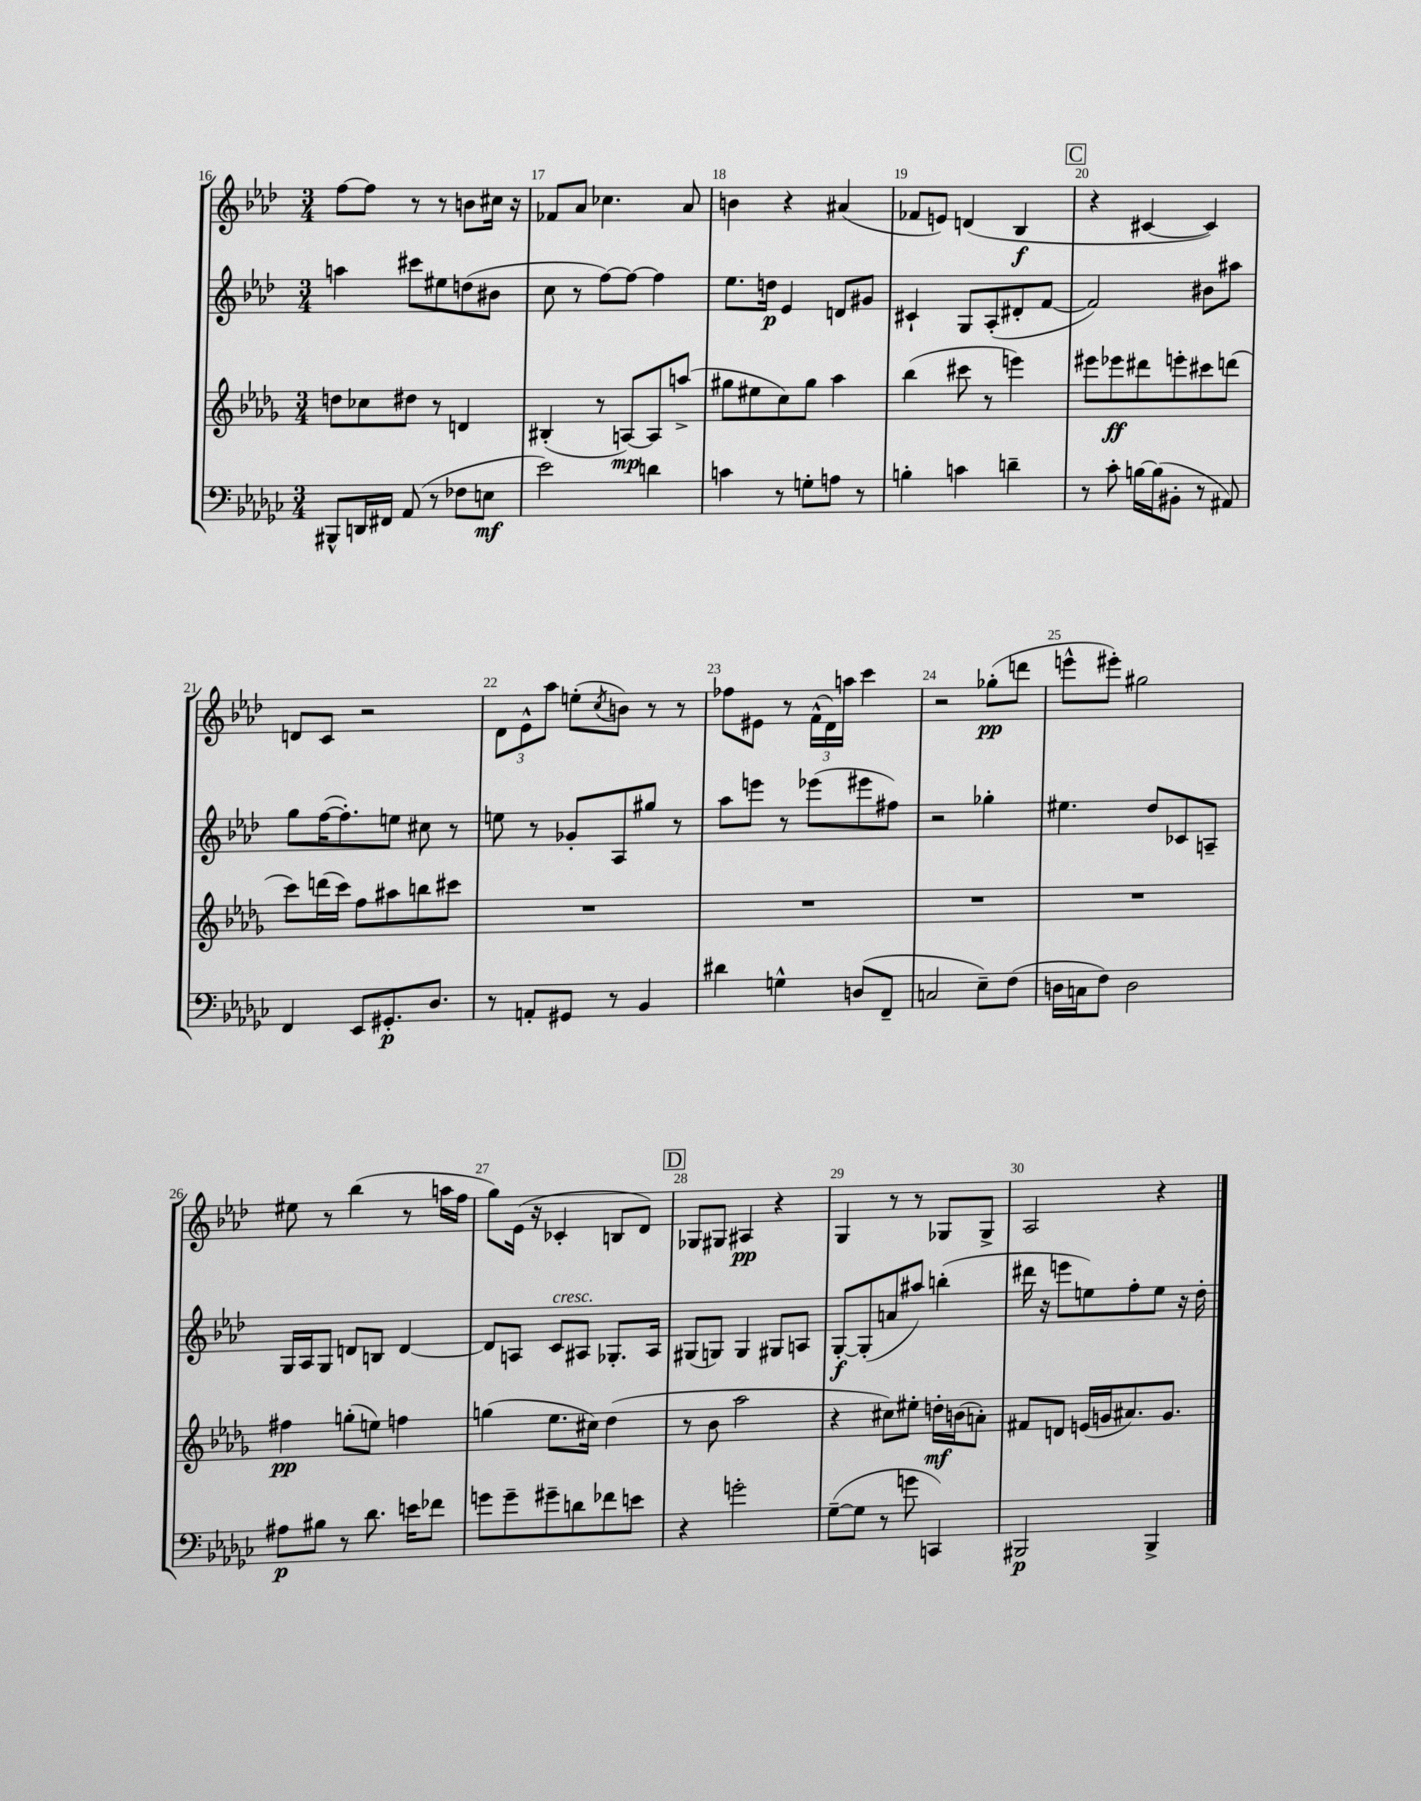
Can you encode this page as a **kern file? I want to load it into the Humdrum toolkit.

**kern	**kern	**kern	**kern
*staff4	*staff3	*staff2	*staff1
*clefF4	*clefG2	*clefG2	*clefG2
*k[b-e-a-d-g-c-]	*k[b-e-a-d-g-]	*k[b-e-a-d-]	*k[b-e-a-d-]
*M3/4	*M3/4	*M3/4	*M3/4
8BBB#^^/L	8dd\L	4aa\	[8ff\L
16DD/L	8cc-\	.	8ff\]J
16FF#/JJ	.	.	.
(8AA-/	8dd#\J	8ccc#\L	8r
8r	8r	8ee#\	8r
8F-\L	4d/	(8dd\	8b\L
8E\J	.	8b#\J	16cc#\Jk
.	.	.	16r
=	=	=	=
2e-\)	(4B#'/	8cc\	8f-/L
.	.	8r	8a-/J
.	8r	[8ff\L)	4.cc-\
.	[8A/L)	8ff\_J	.
4d\	8A/]	4ff\]	.
.	(8aa^/J	.	8a-/
=	=	=	=
4c\	8gg#\L	8.ee-\L	4b\
.	8ee#\	.	.
.	.	16dd\Jk	.
8r	8cc\)	4e-/	4r
8G'\L	8gg#\J	.	.
8A\J	4aa-\	8d/L	(4a#/
8r	.	8g#/J	.
=	=	=	=
4B'\	(4bb-\	4c#`/	8f-/L
.	.	.	8e/J)
4c\	8ccc#\	8G/L	(4d/
.	8r	(8A-'/	.
4d~\	4eee\)	8d#'/	4B-/
.	.	[8f/J	.
=	=	=	=
8r	8eee#\L	2f/])	4r
8c-'\	8eee-\	.	.
[16B\LL	8ddd#\	.	[4c#/
(16B\]J	.	.	.
8BB#'\J	8eee'\	.	.
8r	8ccc#\	8b#\L	4c#/])
8AA#/)	(8ddd\J	8aa#\J	.
=	=	=	=
4FF/	8ccc\L)	8gg\L	8d/L
.	(16ddd\L	([16ff\K	8c/J
.	16ccc\JJ)	8.ff'\])	.
8EE-/L	8ff\L	.	2r
8.GG#'/	8aa#\	8ee\J	.
.	8bb\	8cc#\	.
8.D-/J	.	.	.
.	8ccc#\J	8r	.
=	=	=	=
8r	2.r	8ee\	12d-\L
.	.	.	12e-^^\
8AA'/L	.	8r	.
.	.	.	12aa-\J
8GG#/J	.	8g-'/L	(8ee'\L
.	.	.	8qcc/
8r	.	8A-/	8b\J)
4BB-/	.	8gg#/J	8r
.	.	8r	8r
=	=	=	=
4d#\	2.r	8aa-\L	8ff-\L
.	.	8eee\J	8e#\J
4G^^\	.	8r	8r
.	.	(8eee-\L	(24f^^\LL
.	.	.	24d-\)
.	.	.	24aa\JJ
(8D/L	.	8eee#\	4ccc\
8FF~/J	.	8ff#\J)	.
=	=	=	=
2C/	2.r	2r	2r
8E-~\L)	.	4gg-'\	(8gg-'\L
(8F\J	.	.	8ddd\J
=	=	=	=
16D\LL	2.r	4.ee#\	8eee^^\L
16C\J	.	.	.
8F\J)	.	.	8eee#'\J)
2D\	.	.	2gg#\
.	.	8dd-/L	.
.	.	8c-/	.
.	.	8A~/J	.
=	=	=	=
8A#\L	4ff#\	16G/LL	8ee#\
.	.	16A-/J	.
8B#\J	.	8G/J	8r
8r	(8gg'\L	8d/L	(4bb-\
8.d-\	8ee\J)	8B/J	.
.	4ff\	[4d/	8r
16e\LK	.	.	.
8f-\J	.	.	16aa\LL
.	.	.	16ff\JJ
=	=	=	=
8g\L	(4gg\	8d/]L	8gg\L)
8g~\	.	8A/J	(16e-\Jk
.	.	.	16r
8g#~\	8.ee-\L	8c/L	4c-'/
8d\	.	8A#/J	.
.	16cc#\Jk)	.	.
8f-\	(4dd-\	8.G-'/L	8B/L
8e\J	.	.	8d-/J)
.	.	16A#/Jk	.
=	=	=	=
4r	8r	(8G#/L	8G-/L
.	8b-\	8G/J)	8G#/J
2g'\	2aa-\	4G/	4A#/
.	.	8G#/L	4r
.	.	8A/J	.
=	=	=	=
([8G-~\L	4r	[8G'/L	4G/
8G-\]J	.	(8G'/]	.
8r	8cc#\L)	8a/	8r
8g\	8ee#'\J	8aa#/J)	8r
4CC/)	16dd'\LL	(4bb'\	8G-/L
.	(16b\J	.	.
.	8a'\J)	.	8G-^/J
=	=	=	=
2BBB#/	8f#/L	16ddd#\	2A-/
.	.	16r	.
.	8d/J	8eee\L	.
.	(16e/LL	8ee\)	.
.	16g/J	.	.
.	8.a#/)	8ff'\	.
4BBB#^/	.	8ee\J	4r
.	8.g/J	.	.
.	.	16r	.
.	.	16dd-'\	.
==	==	==	==
*-	*-	*-	*-
